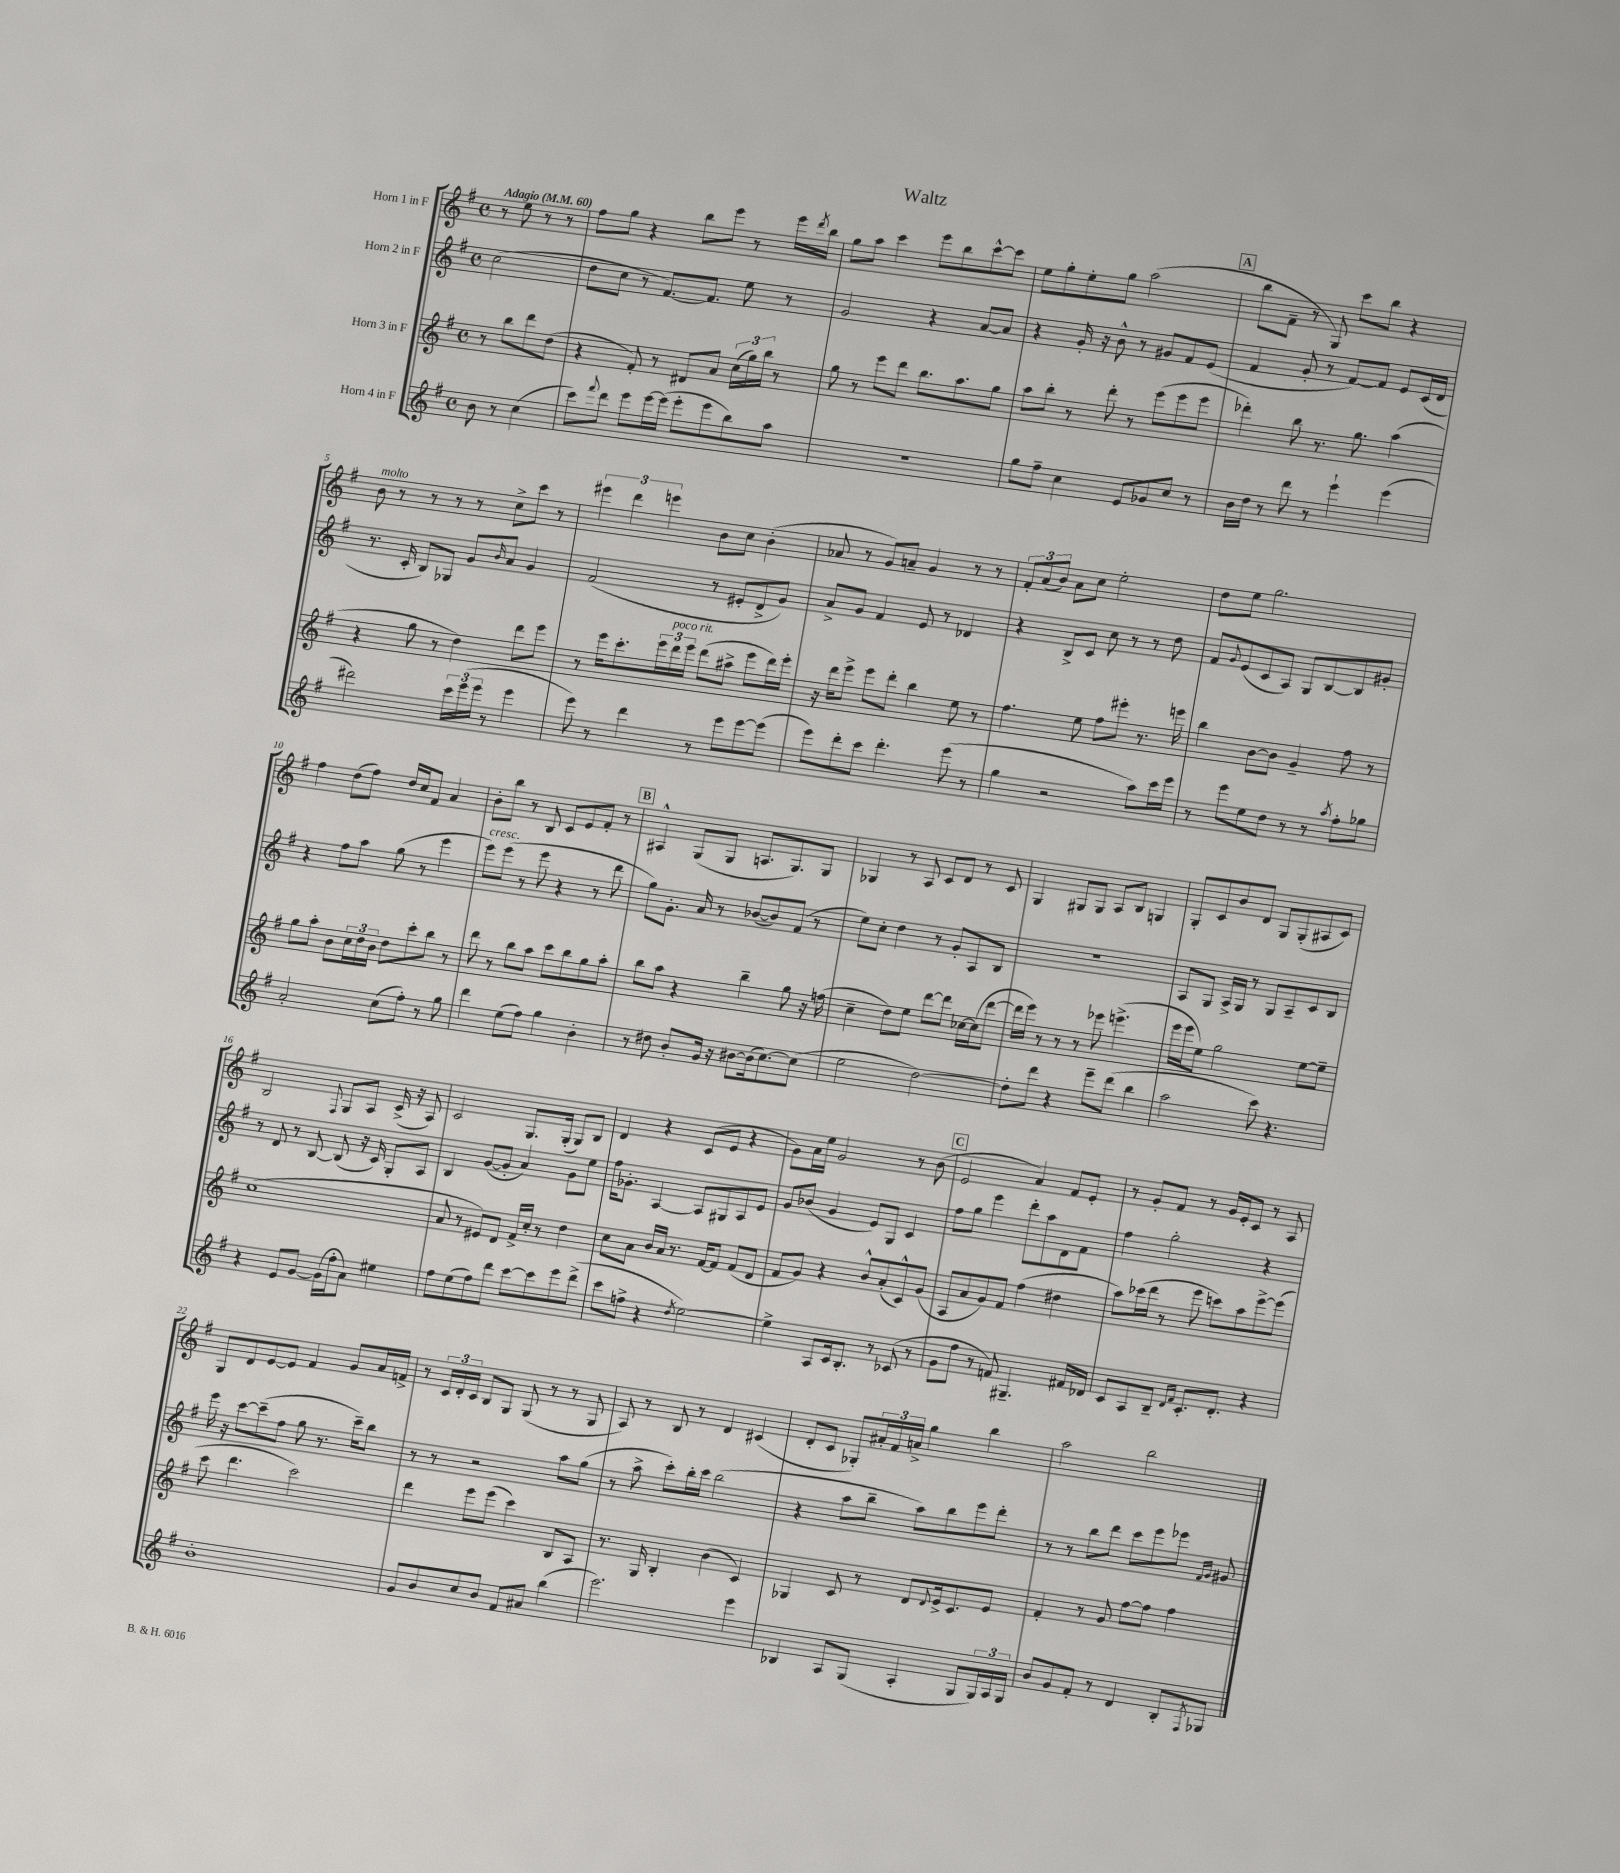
\header { title = "Waltz" }
<<
\new StaffGroup <<
\new Staff = "s0" \with { instrumentName = "Horn 1 in F" } {
    \clef treble \key g \major \defaultTimeSignature \time 4/4 \partial 2 \tempo "Adagio" 4 = 60
    r8 e''8 r8 r8 |
    fis''8 g''8 r4 b''8 e'''8 r8 e'''16 \acciaccatura { d'''8 } b''16 |
    g''8 a''8 c'''4 e'''8 b''8 c'''8~-^ c'''8 |
    e''8 g''8-. e''8-. g''8 a''2( |
    \mark \markup { \box "A" } b''8 fis'8-- r8 g8) c'''8 b''8 r4 |
    b'8^\markup { \italic "molto" } r8 r8 r8 r8 c''8-> c'''8 r8 |
    \tuplet 3/2 { eis'''4 d'''4 e'''4 } b'8 c''8 b'4-.( |
    aes'8 r8 g'8) a'8-- g'4 r8 r8 |
    \tuplet 3/2 { fis'8-. a'8( b'8) } a'8 c''8 e''2-. |
    d''8 e''8 g''2. |
    fis''4 d''8( fis''8) d''16 c''16 fis'8 a'4 |
    b'8-. b''8 r8 b8 c'8 e'8 fis'8-. r8 |
    \mark \markup { \box "B" } ais4-^ g8( g8 a8. g8.) g8 |
    ges4 r8 a8 c'8 d'8 r8 c'8 |
    g4 gis8 gis8 a8 b8 g4 |
    g8-. c'8 b'8 d'8 g8 g8-.( ais8 c'8) |
    b2 \appoggiatura { fis8 } g8 a8 c'16->( r16 a8) |
    c'2 g8. g16-.( g8) b8 |
    d'4 r4 c'8( e'8 r4 |
    g'8) a'16 e''16 g'2 r8 b'8( |
    \mark \markup { \box "C" } e'2 a'4) fis'8 e'8-. |
    r8 g'8-. fis'8 r8 g'16 e'16-. c'8 r8 a8 |
    g8 d'8 e'8~ e'8 fis'4 g'8 a'16 f'16-> |
    r8 \tuplet 3/2 { c'16 d'16-. c'16 } b8 g8 g8( r8 r8 g8 |
    a8) r8 b8 r8 d'4 cis'4( |
    d'8-. c'8 ges8-.) \tuplet 3/2 { ais'16-. fis'16 a'16-> } g''4 b''4 |
    a''2 b''2 \bar "|." |
}
\new Staff = "s1" \with { instrumentName = "Horn 2 in F" } {
    \clef treble \key g \major \defaultTimeSignature \time 4/4 \partial 2
    c''2( |
    d''8 c''8 r8 fis'8.~) fis'8. e''8 r8 |
    g'2 r4 a'8~ a'8 |
    r4 g'16-. r16 b'8-^ r8 gis'8 fis'8 e'8( |
    \mark \markup { \box "A" } fis'4 g'8-. r8 fis'8~) fis'8 e'8 c'16( d'16 |
    r8. c'16-. b8) ges8 g'8 \grace { b'16 } a'8 g'4 |
    fis'2( r8 eis'8-. d'8-> g'8) |
    a'8-> g'8 fis'4 e'8 r8 des'4 |
    r4 b8-> c'8 c''8 r8 r8 d''8 |
    fis'8 \appoggiatura { g'8 } e'8( c'8 a8) g8 b8~ b8 gis'8-. |
    r4 fis''8 a''8 g''8( r8 e'''4 |
    e'''8^\markup { \italic "cresc." }) e'''8( r8 e'''8 r4 r8 d'''8 |
    \mark \markup { \box "B" } g''8) g'8.-. a'16 r8 bes'8~( bes'8) fis'8( r8 |
    e''8) c''8-. d''4 r8 g'8-. a8 b8 |
    r1 |
    a8 g8 a16-> g16 r8 g8 a8-- c'8 b8 |
    r8 d'8 r8 b8~ b8( r16 c'16) g8-. a8 |
    b4 g'8~( g'8-. a'4) g'8 e''8 |
    fis''16 ges'8.-. a4~ a8 gis8 a8 e'8 |
    g'8 bes'8( g'4 e'8) g8 c'4 |
    \mark \markup { \box "C" } fis''8 g''8 e'''4 d'''8-. a''8 d'8 fis'8 |
    fis''4 g''2-. r4 |
    e'''16 r16 c'''8~ c'''8--( fis''8 g''8 r8. c'''16--) b''8 |
    r8 r8 r2 a''8 g''8( |
    r8 a''8-> c'''8-.) b''16-. c'''16 b''2( |
    r4 a''8 b''8-- a''8) b''8 e'''8 d'''8-. |
    r8 r8 b''8 d'''8 c'''8 e'''8 ees'''8 \grace { fis'16 g'16 } gis'8 \bar "|." |
}
\new Staff = "s2" \with { instrumentName = "Horn 3 in F" } {
    \clef treble \key g \major \defaultTimeSignature \time 4/4 \partial 2
    r8 b''8 d'''8 d''8( |
    r4 fis'8-.) r8 dis'8 a'8 \tuplet 3/2 { c''16( g''16) b''16 } r8 |
    g''8 r8 e'''8 d'''8 b''8. a''8. g''8 |
    a''8 b''8-. r8 d'''8-. r8 e'''8( e'''8 e'''8 |
    \mark \markup { \box "A" } des'''4-.) b''8 r8. g''8. a''4( |
    r4 g''8 r8 d''4) d'''8 e'''8 |
    r8 e'''16 c'''8.-. \tuplet 3/2 { e'''16 d'''16^\markup { \italic "poco rit." } e'''16 } d'''8( ais''8-> e'''8 d'''16) e'''16-. |
    r16 d'''16 e'''8-> e'''8 d'''8-. b''4 e''8 r8 |
    fis''4. e''8 fis''8 eis'''8-. r8. e'''16 |
    b''4 b'8~ b'8 g'4-- fis''8 r8 |
    g''8 a''8-. b'8 \tuplet 3/2 { c''16 d''16 b'16 } d''8 c'''8-. b''8 r8 |
    d'''8 r8 b''8 a''8 c'''8 b''8 g''8 a''8-. |
    \mark \markup { \box "B" } b''8 a''8 r4 b''4-- g''8 r16 f''16( |
    c''4-- d''8) e''8 d'''8~ d'''8 ces''16~ ces''16( d'''8~ |
    d'''16 e'''16) r8 r8 r8 ees'''8 e'''4.->( |
    e'''16 e'''16 e''8) g''2 e''8~ e''8-- |
    c''1( |
    a'8 r8 eis'8) d'8 fis'16-> c''16-. r8 d''4 |
    c''8 a'8 b'16 a'16 r8. fis'16~ fis'8 fis'8( d'8 |
    fis'8 g'8) r4 b'8-^ a'8-.( c'8-^) g'8( |
    \mark \markup { \box "C" } a8 a'8 g'8) fis'8 fis''4( dis''4 |
    a''8) ces'''16( d'''16 r8 e'''8 c'''8) a''8 e'''8~-> e'''8( |
    c'''8 d'''4. c'''2) |
    d'''4 e'''8 e'''8( c'''4) b8 a8 |
    r8. g16 b4-. b'4( c'4) |
    ges4 c'8 r8 d'8 \appoggiatura { d'8 } e'16-> c'8. e'8 |
    fis'4-. r8 g'8 fis''8~ fis''8 fis''4 \bar "|." |
}
\new Staff = "s3" \with { instrumentName = "Horn 4 in F" } {
    \clef treble \key g \major \defaultTimeSignature \time 4/4 \partial 2
    b'8 r8 c''4( |
    c'''8) \appoggiatura { fis'''8 } d'''8 e'''8 e'''16~ e'''16( e'''8-. e'''8 b''8) a''8 |
    R1 |
    g''8 fis''8-- c''4 e'8 ges'8 c''8 r8 |
    \mark \markup { \box "A" } b'16 d''16 r8 d'''8 r8 e'''4-! e'''4( |
    dis'''2) \tuplet 3/2 { c'''16 e'''16( e'''16 } r8 e'''4 |
    e'''8) r8 d'''4 r8 e'''8 e'''8~ e'''8( |
    e'''8) d'''8-. c'''8 d'''4.-. e'''8( r8 |
    g''4 r2 a''8) c'''16 e'''16 |
    r8 e'''8 e''8 d''8 r8 r8 \acciaccatura { a''8 } fis''8-. ges''8 |
    a'2-. c''8( fis''8-.) r8 g''8 |
    d'''4 e''8( fis''8) g''4 b'4-. |
    \mark \markup { \box "B" } r8 dis''8 b'8-. g'16 r16 bis'8~ bis'16( c''8.~) c''8( |
    e''2 d''2~) |
    d''8-. d'''8 r4 e'''8-- d'''8( b''4 |
    a''2 c'''8) r4. |
    r4 e'8 g'8~ g'16( fis''16-. a'8) eis''4 |
    fis''8 e''8( fis''8) d'''8 c'''8~ c'''8 e'''8 d'''8->( |
    c'''8 f''8-> r4 \acciaccatura { d''8 } e''2~) |
    e''4-> a8 c'16 b8.-. r8 ces'8( r8 |
    \mark \markup { \box "C" } g'8 fis''8 r8 f'8) gis4.-- fis'16 des'16 |
    c'8 a8 b8-- \grace { d'16 fis'16 } c'8.-. d'8.-. r4 |
    b'1-. |
    g'8 b'8 c''8 b'8 fis'8 ais'8 b''4( |
    e'''2.) e'''4 |
    bes4 a8 g8( a4-. g8 \tuplet 3/2 { g16) a16 g16 } |
    b'8 g'8 fis'8-. r8 d'4 b8-. \acciaccatura { fis8 } ges8 \bar "|." |
}
>>
>>
